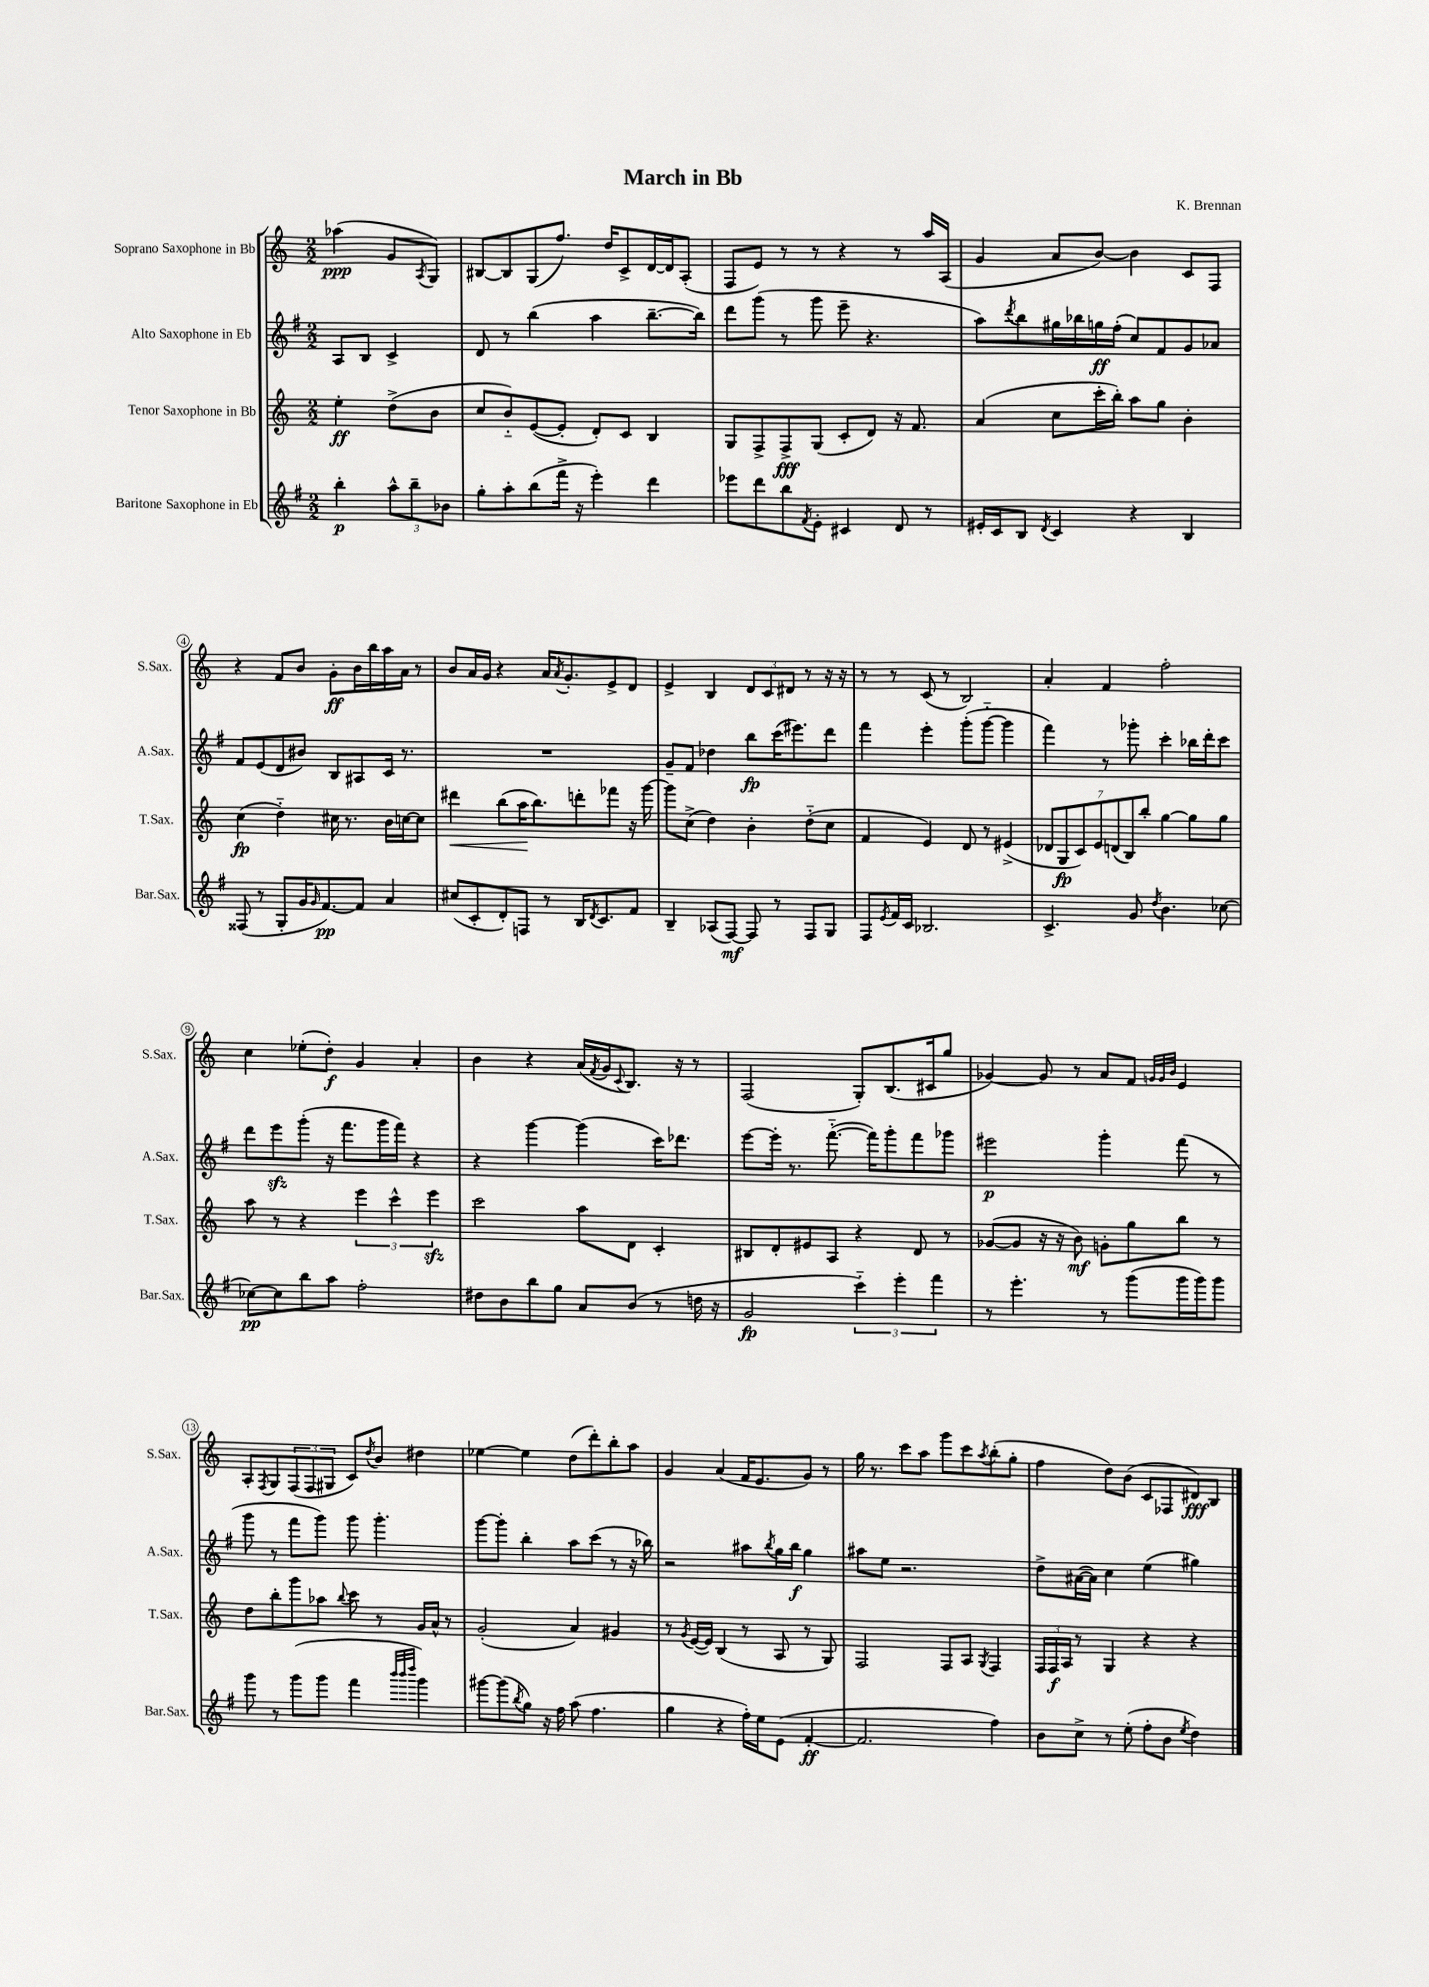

**kern	**kern	**kern	**kern
*staff4	*staff3	*staff2	*staff1
*clefG2	*clefG2	*clefG2	*clefG2
*k[f#]	*k[]	*k[f#]	*k[]
*M2/2	*M2/2	*M2/2	*M2/2
4bb'	4ee'	8A	(4aa-
.	.	8B	.
12aa^^	(8dd^	4c^	8g
12bb~	.	.	.
.	.	.	8qA
.	8b	.	8G)
12b-	.	.	.
=	=	=	=
8gg'	8cc	8d	[8B#
8aa'	8b'~)	8r	8B#]
(8bb	([8e	(4bb	(8G
16fff#^	8e']	.	8.ff)
16r	.	.	.
4eee')	8d')	4aa	.
.	.	.	16dd
.	8c	.	8c^
4ddd	4B	[8.bb~	[16d
.	.	.	16d]
.	.	.	(8A'
.	.	16bb])	.
=	=	=	=
8eee-	8G	8ddd	8F
8ddd	8F^	(8ggg	8e)
8bb	8F^	8r	8r
8qf#	.	.	.
8e'	(8G	8ggg	8r
4c#	8c'	8eee~	4r
.	8d)	4.r	.
8d	16r	.	8r
.	8.f	.	.
8r	.	.	16aa
.	.	.	(16A
=	=	=	=
16e#'	(4a	8aa)	4g
16c	.	.	.
.	.	8qddd	.
8B	.	8bb	.
8qd	.	.	.
4c	8cc	16gg#	8a
.	.	16bb-	.
.	16ccc'	16gg	[8b)
.	16bb')	(16ff#'	.
4r	8aa	8cc)	4b]
.	8gg	8f#	.
4B	4b'	8g	8c
.	.	8a-	8F
=	=	=	=
(8F##	(4cc	8f#	4r
8r	.	(8e	.
8G'	4dd'~)	8d	8f
16g	.	8b#)	8b
16qqg	.	.	.
[8.f#)	.	.	.
.	16cc#	8B	8g'
.	8.r	.	.
8f#]	.	8A#	16b
.	.	.	16bb
4a	16b	16c	16aa
.	[16cc	8.r	16a
.	8cc]	.	8r
=	=	=	=
(8cc#	4ddd#	1r	8b
8c'	.	.	16a
.	.	.	16g
8d')	(8bb	.	4r
8F	16aa	.	.
.	8.bb)	.	.
8r	.	.	16a
.	.	.	8qa
.	.	.	8.g'
16B	8ddd'	.	.
8qd	.	.	.
8.c	.	.	.
.	8fff-	.	8e^
8f#	16r	.	8d
.	[16ggg	.	.
=	=	=	=
4B~	8ggg]	8g~	4e^
.	(8cc^	8f#	.
(8A-	4dd)	4dd-	4B
[8F#)	.	.	.
8F#]	4b'	8bb	12d
.	.	.	12c
8r	.	(16ccc	.
.	.	.	12d#
.	.	8.eee#)	.
8F#	(8dd'~	.	8r
8G	8cc	8ddd	16r
.	.	.	16r
=	=	=	=
8F#	4f	4fff#	8r
8qe	.	.	.
16f#	.	.	8r
16c	.	.	.
2.B-	4e)	4eee'	(8c
.	.	.	8r
.	8d	(8ggg'	2B)
.	8r	[8ggg'~	.
.	(4e#^	4ggg]	.
=	=	=	=
4.c^	14d-	4fff#)	4a'
.	14G	.	.
.	14c)	.	.
.	14e	.	.
.	.	8r	4f
.	(14d	.	.
.	14B)	.	.
8g	.	8ggg-'	.
.	14bb'	.	.
8qdd	.	.	.
4.b	[4gg	4ccc'	2ff'
.	8gg]	16bb-	.
.	.	16ddd'	.
[8cc-	8gg	8ccc	.
=	=	=	=
8cc-_	8aa	8ddd	4cc
8cc-]	8r	8eee	.
8bb	4r	(8ggg'	(8ee-'
8aa	.	16r	8dd')
.	.	8.fff#	.
2ff#'	6eee	.	4g
.	.	16ggg	.
.	6ccc^^	.	.
.	.	16fff#)	.
.	.	4r	4a'
.	6eee	.	.
=	=	=	=
8dd#	2ccc	4r	4b
8b	.	.	.
8bb	.	[4ggg	4r
8gg	.	.	.
8a	8aa	(4ggg]	(16a
.	.	.	8qf
.	.	.	16g
.	.	.	8qqc
(8b	8d	.	8.B)
8r	4c'	16ccc)	.
.	.	8.ddd-	16r
16dd	.	.	8r
16r	.	.	.
=	=	=	=
2g	8B#	[8eee	(2F
.	8d'	16eee']	.
.	.	8.r	.
.	8e#	.	.
.	8A	([8.fff#'~	.
6ccc'~)	4r	.	8G')
.	.	16fff#])	.
.	.	8ggg'	(8.B
6eee'	.	.	.
.	8d	8fff#	.
.	.	.	16c#
6fff#	.	.	.
.	8r	8ggg-	8gg
=	=	=	=
8r	([8g-	2eee#	[4g-)
4.eee'	8g-]	.	.
.	16r	.	8g-]
.	16r	.	.
.	8b)	.	8r
8r	8g'	4ggg'	8a
(8ggg	8gg	.	8f
.	.	.	32qqg
.	.	.	32qqg
.	.	.	32qqb
16ggg	8bb	(8fff#	4e
16ggg)	.	.	.
8ggg	8r	8r	.
=	=	=	=
8ggg	8dd	8ggg	8A'
.	.	.	8qF
8r	8bb'	8r	8G
(8ggg	8ggg	8fff#	(12F
.	.	.	12F
8ggg	8aa-	8ggg)	.
.	.	.	12G#
.	8qqbb	.	.
4fff#	8ccc	8ggg	8c)
.	.	.	8qdd
.	8r	4.ggg'	8b
32qqbbb	.	.	.
32qqbbb	.	.	.
32qqdddd	.	.	.
4ggg)	16g	.	4dd#
.	16a^^	.	.
.	8r	.	.
=	=	=	=
[8ggg#	(2g'	[8ggg	[4ee-
(8ggg#]	.	8ggg']	.
8qbb	.	.	.
8gg)	.	4bb'	4ee-]
16r	.	.	.
16ff#	.	.	.
(8aa	4a)	8aa	(8dd
4.ff#	.	(8ccc	8ddd')
.	4g#	8r	8bb'
.	.	16r	8aa
.	.	16bb-)	.
=	=	=	=
4gg	8r	2r	4g
.	8qg	.	.
.	([16e	.	.
.	16e])	.	.
4r	(4B	.	(4a
16ff#')	8r	8aa#	16f
16ee	.	.	8.e
.	.	8qbb	.
(8e	8A	16gg	.
.	.	16bb	.
[4f#'	8r	4gg	8g)
.	8G)	.	8r
=	=	=	=
2.f#]	2F	8aa#	16gg
.	.	.	8.r
.	.	8ee	.
.	.	2.r	8ccc
.	.	.	8aa
.	8F	.	8ggg
.	8A	.	8ccc
.	8qG	.	8qaa
4ff#)	4F	.	(8bb'
.	.	.	8gg'
=	=	=	=
8b	24F	8dd^	4ff
.	24F	.	.
.	24A	.	.
8cc^	8r	([16a#	.
.	.	16a#])	.
8r	4G	4cc	8dd)
(8ee'	.	.	(8b
8ff#'	4r	(4ee	8c
8b	.	.	8F-
8qee	.	.	.
4dd)	4r	4gg#)	8d#)
.	.	.	8B
==	==	==	==
*-	*-	*-	*-
